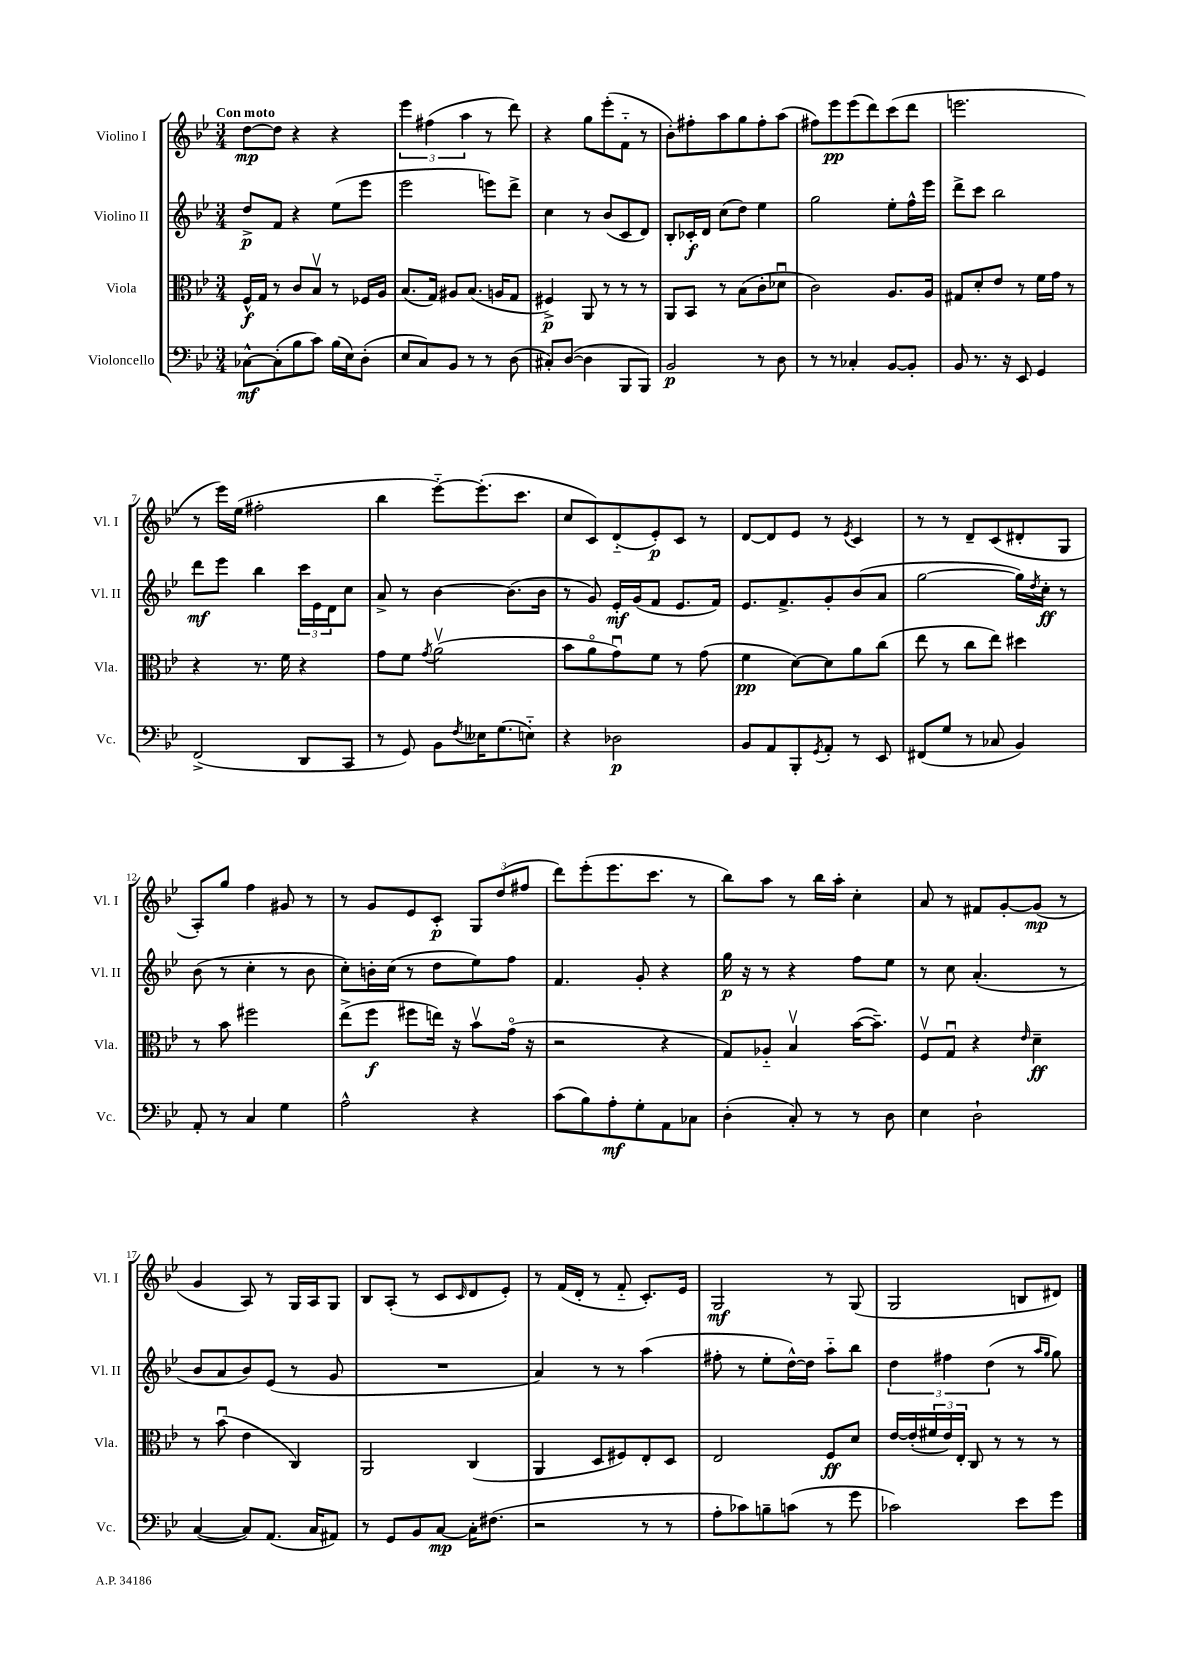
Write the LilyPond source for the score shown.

<<
\new StaffGroup <<
\new Staff = "s0" \with { instrumentName = "Violino I" shortInstrumentName = "Vl. I" } {
    \clef treble \key bes \major \numericTimeSignature \time 3/4 \tempo "Con moto"
    d''8~\mp d''8 r4 r4 |
    \tuplet 3/2 { ees'''4 fis''4( a''4 } r8 d'''8) |
    r4 g''8 ees'''8-.( f'8-_ r8 |
    bes'8-.) fis''8-. a''8 g''8 fis''8-. a''8( |
    fis''8) ees'''8\pp ees'''8( d'''8) c'''8( d'''8 |
    e'''2. |
    r8 ees'''16) ees''16( fis''2-. |
    bes''4 ees'''8~-_) ees'''8.-.( c'''8. |
    c''8 c'8) d'8-_( ees'8-.\p) c'8 r8 |
    d'8~ d'8 ees'8 r8 \acciaccatura { ees'8 } c'4 |
    r8 r8 d'8-- c'8( dis'8-. g8 |
    a8-.) g''8 f''4 gis'8 r8 |
    r8 g'8 ees'8 c'8-.\p \tuplet 3/2 { g8 d''8( fis''8 } |
    d'''8) ees'''8-.( ees'''8. c'''8. r8 |
    bes''8) a''8 r8 bes''16 a''16-. c''4-. |
    a'8 r8 fis'8 g'8~-. g'8\mp( r8 |
    g'4 a8) r8 g16 a16 g8 |
    bes8 a8-.( r8 c'8 \grace { c'16 } d'8 ees'8-.) |
    r8 f'16( d'16-. r8 f'8-_ c'8.-.) ees'16 |
    g2\mf r8 g8( |
    g2 b8 dis'8) \bar "|." |
}
\new Staff = "s1" \with { instrumentName = "Violino II" shortInstrumentName = "Vl. II" } {
    \clef treble \key bes \major \numericTimeSignature \time 3/4
    d''8->\p f'8 r4 ees''8( ees'''8 |
    ees'''2 e'''8) d'''8-> |
    c''4 r8 bes'8( c'8 d'8) |
    bes8-. ces'16-.\f d'16 c''8( d''8) ees''4 |
    g''2 ees''8-. f''16-^ ees'''16 |
    d'''8-> c'''8 bes''2 |
    d'''8\mf ees'''8 bes''4 \tuplet 3/2 { c'''16 ees'16 d'16 } c''8 |
    a'8-> r8 bes'4~ bes'8.( bes'16 |
    r8 g'8) ees'16-.\mf g'16( f'8 ees'8. f'16) |
    ees'8. f'8.-> g'8-. bes'8( a'8 |
    g''2~ g''16) \acciaccatura { d''8 } c''16-.\ff r8 |
    bes'8( r8 c''4-. r8 bes'8 |
    c''8-.) b'16-. c''16( r8 d''8 ees''8) f''8 |
    f'4. g'8-. r4 |
    g''16\p r16 r8 r4 f''8 ees''8 |
    r8 c''8 a'4.-.( r8 |
    bes'8 a'8 bes'8) ees'8( r8 g'8 |
    R2. |
    a'4) r8 r8 a''4( |
    fis''8-. r8 ees''8-. d''16~-^) d''16 a''8-_ bes''8 |
    \tuplet 3/2 { d''4 fis''4 d''4( } r8 \grace { a''16 g''16 } g''8) \bar "|." |
}
\new Staff = "s2" \with { instrumentName = "Viola" shortInstrumentName = "Vla." } {
    \clef alto \key bes \major \numericTimeSignature \time 3/4
    f16-^\f g16 r8 c'8 bes8\upbow r8 fes16 a16 |
    bes8.( g16) ais8 bes8.( a16 g8 |
    fis4->\p) a,8 r8 r8 r8 |
    a,8 bes,8 r8 bes8( c'8-. des'8\downbow |
    c'2) a8. a16 |
    gis8 d'8-. ees'8 r8 f'16 g'16 r8 |
    r4 r8. f'16 r4 |
    g'8 f'8 \acciaccatura { g'8 } a'2\upbow( |
    bes'8 a'8\flageolet g'8\downbow) f'8 r8 g'8( |
    f'4\pp d'8~) d'8 a'8 c''8( |
    ees''8 r8 c''8 ees''8) dis''4 |
    r8 bes'8 fis''2 |
    ees''8->( f''8\f fis''8 e''16) r16 bes'8\upbow g'16\flageolet( r16 |
    r2 r4 |
    g8) aes8-_ bes4\upbow bes'16~( bes'8.--) |
    f8\upbow g8\downbow r4 \grace { ees'16 } d'4--\ff |
    r8 bes'8\downbow( ees'4 c4) |
    a,2 c4( |
    a,4 d8 fis8) ees8-. d8 |
    ees2 f8\ff d'8 |
    ees'16~ ees'16-.( \tuplet 3/2 { fis'16 ees'16) ees16-. } c8 r8 r8 r8 \bar "|." |
}
\new Staff = "s3" \with { instrumentName = "Violoncello" shortInstrumentName = "Vc." } {
    \clef bass \key bes \major \numericTimeSignature \time 3/4
    ces8~-^\mf ces8-.( bes8 c'8) bes16( ees16) d8-.( |
    ees8 c8) bes,8 r8 r8 d8( |
    cis8-.) d8~( d4 bes,,8 bes,,8) |
    bes,2\p r8 d8 |
    r8 r8 ces4-. bes,8~ bes,8-. |
    bes,8 r8. r16 ees,8 g,4 |
    f,2->( d,8 c,8 |
    r8 g,8) bes,8 \acciaccatura { f8 } eeses16 g8.( e8-_) |
    r4 des2\p |
    bes,8 a,8 bes,,8-. \acciaccatura { g,8 } a,8-. r8 ees,8 |
    fis,8( g8 r8 ces8 bes,4) |
    a,8-. r8 c4 g4 |
    a2-^ r4 |
    c'8( bes8) a8-.\mf g8-. a,8 ces8 |
    d4-.( c8-.) r8 r8 d8 |
    ees4 d2-! |
    c4~( c8) a,8.( c16 ais,8) |
    r8 g,8 bes,8 c8~\mp c16-. fis8.( |
    r2 r8 r8 |
    a8-. ces'8) b8-- c'8( r8 g'8 |
    ces'2) ees'8 g'8 \bar "|." |
}
>>
>>
